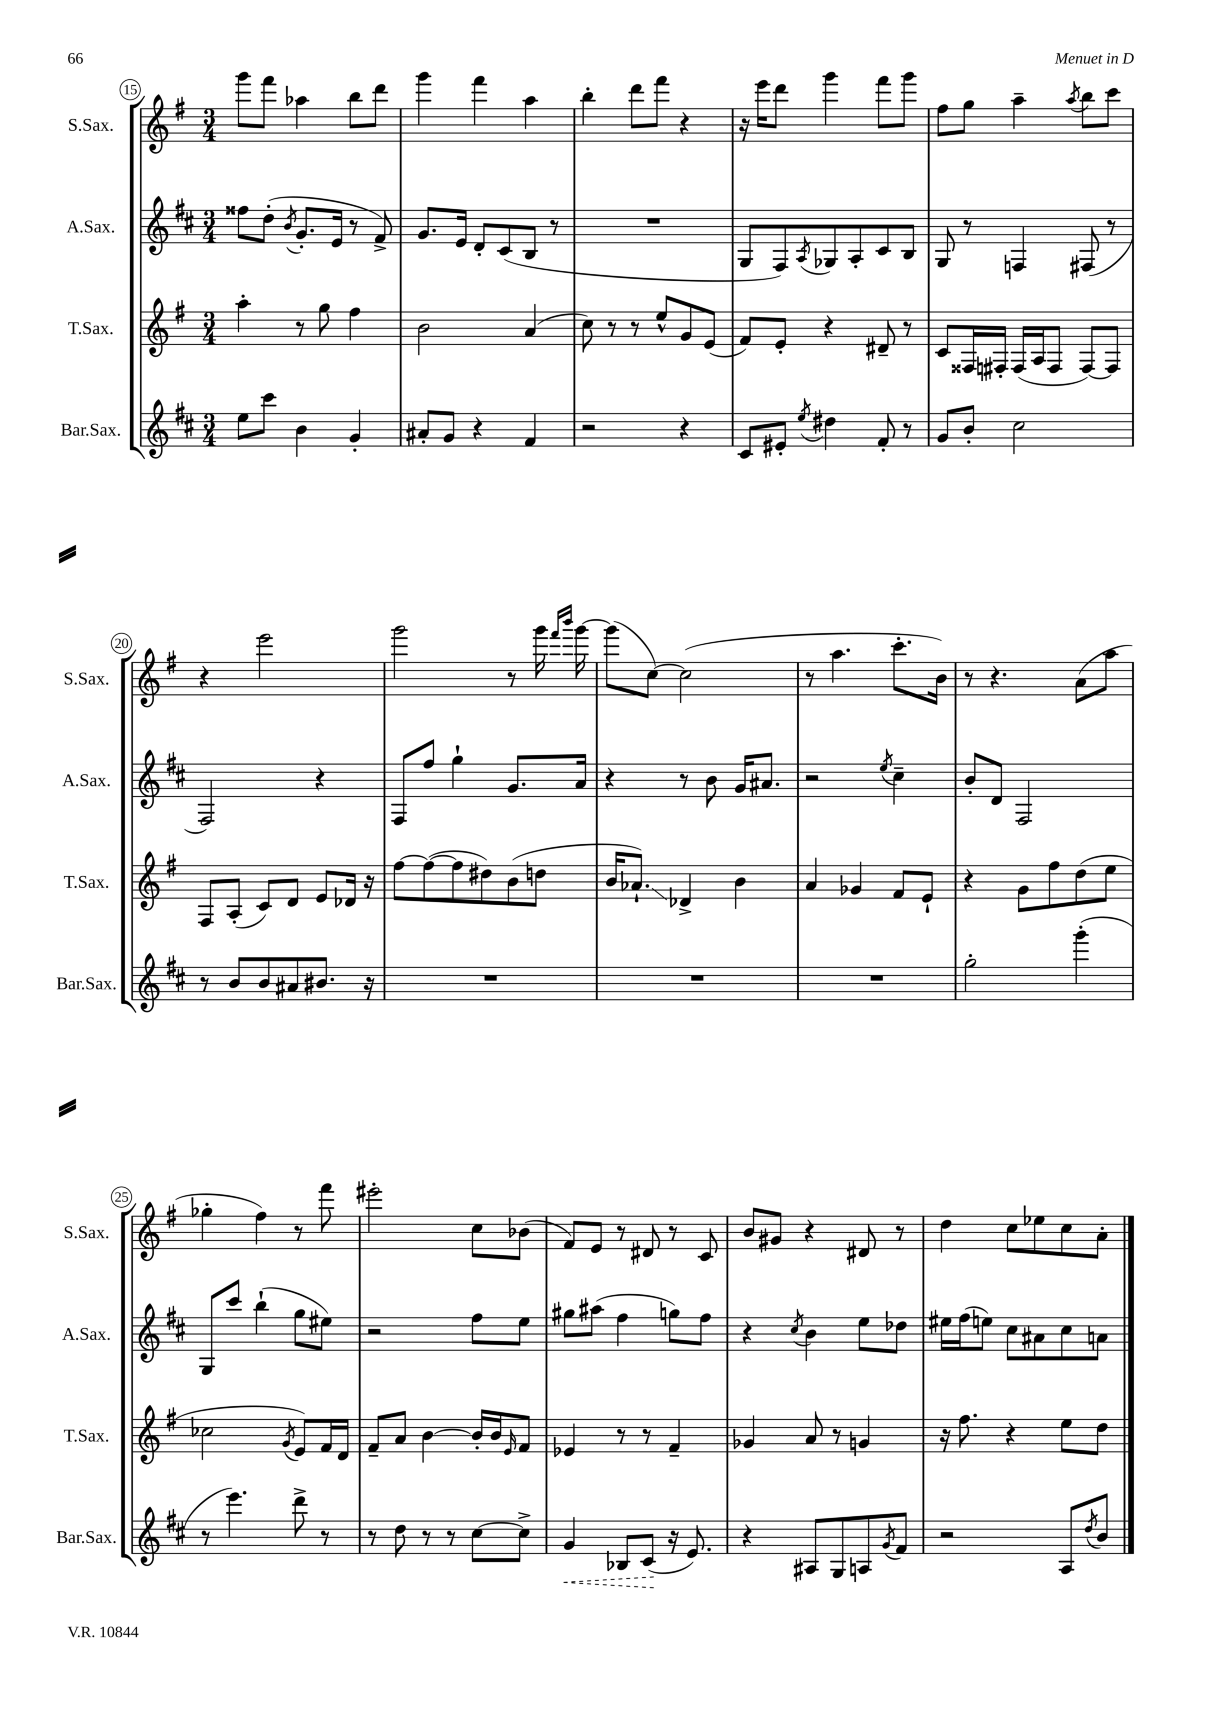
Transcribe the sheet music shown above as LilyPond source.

<<
\new StaffGroup <<
\new Staff = "s0" \with { instrumentName = "S.Sax." shortInstrumentName = "S.Sax." } {
    \clef treble \key g \major \numericTimeSignature \time 3/4
    g'''8 fis'''8 aes''4 b''8 d'''8 |
    g'''4 fis'''4 a''4 |
    b''4-. d'''8 fis'''8 r4 |
    r16 e'''16 d'''8 g'''4 fis'''8 g'''8 |
    fis''8 g''8 a''4-- \acciaccatura { a''8 } b''8 c'''8 |
    r4 e'''2 |
    g'''2 r8 g'''16 \grace { fis'''16 b'''16 } g'''16~ |
    g'''8( c''8~) c''2( |
    r8 a''4. c'''8.-. b'16) |
    r8 r4. a'8( a''8 |
    ges''4-. fis''4) r8 fis'''8 |
    eis'''2-. c''8 bes'8( |
    fis'8) e'8 r8 dis'8 r8 c'8 |
    b'8 gis'8 r4 dis'8 r8 |
    d''4 c''8 ees''8 c''8 a'8-. \bar "|." |
}
\new Staff = "s1" \with { instrumentName = "A.Sax." shortInstrumentName = "A.Sax." } {
    \clef treble \key d \major \numericTimeSignature \time 3/4
    fisis''8 d''8-.( \acciaccatura { b'8 } g'8.-. e'16 r8 fis'8->) |
    g'8. e'16 d'8-. cis'8( b8 r8 |
    R2. |
    g8 fis8) \acciaccatura { a8 } ges8 a8-. cis'8 b8 |
    g8 r8 f4 fis8( r8 |
    fis2) r4 |
    fis8 fis''8 g''4-! g'8. a'16 |
    r4 r8 b'8 g'16 ais'8. |
    r2 \acciaccatura { e''8 } cis''4-- |
    b'8-. d'8 fis2 |
    g8 cis'''8 b''4-!( g''8 eis''8) |
    r2 fis''8 e''8 |
    gis''8 ais''8( fis''4 g''8) fis''8 |
    r4 \acciaccatura { cis''8 } b'4 e''8 des''8 |
    eis''16 fis''16( e''8) cis''8 ais'8 cis''8 a'8 \bar "|." |
}
\new Staff = "s2" \with { instrumentName = "T.Sax." shortInstrumentName = "T.Sax." } {
    \clef treble \key g \major \numericTimeSignature \time 3/4
    a''4-. r8 g''8 fis''4 |
    b'2 a'4( |
    c''8) r8 r8 e''8-^ g'8 e'8( |
    fis'8) e'8-. r4 dis'8-- r8 |
    c'8 fisis16 fis16-. fis16( a16 fis8 fis8~) fis8 |
    fis8 a8-.( c'8) d'8 e'8 des'16 r16 |
    fis''8~ fis''8~( fis''8 dis''8) b'8( d''8 |
    b'16 aes'8.-!\glissando) des'4-> b'4 |
    a'4 ges'4 fis'8 e'8-! |
    r4 g'8 fis''8 d''8( e''8 |
    ces''2 \acciaccatura { g'8 } e'8) fis'16 d'16 |
    fis'8-- a'8 b'4~ b'16-. b'16 \grace { e'16 } fis'8 |
    ees'4 r8 r8 fis'4-- |
    ges'4 a'8 r8 g'4 |
    r16 fis''8. r4 e''8 d''8 \bar "|." |
}
\new Staff = "s3" \with { instrumentName = "Bar.Sax." shortInstrumentName = "Bar.Sax." } {
    \clef treble \key d \major \numericTimeSignature \time 3/4
    e''8 cis'''8 b'4 g'4-. |
    ais'8-. g'8 r4 fis'4 |
    r2 r4 |
    cis'8 eis'8-. \acciaccatura { e''8 } dis''4 fis'8-. r8 |
    g'8 b'8-. cis''2 |
    r8 b'8 b'8 ais'8 bis'8. r16 |
    R2. |
    R2. |
    R2. |
    g''2-. g'''4-.( |
    r8 e'''4.) d'''8-> r8 |
    r8 d''8 r8 r8 cis''8~ cis''8-> |
    \once \override Hairpin.style = #'dashed-line g'4\< bes8 cis'8\!( r16 e'8.) |
    r4 ais8 g8 a8 \acciaccatura { g'8 } fis'8 |
    r2 a8 \acciaccatura { d''8 } b'8 \bar "|." |
}
>>
>>
\layout { \context { \Score currentBarNumber = #15 \override BarNumber.stencil = #(make-stencil-circler 0.1 0.3 ly:text-interface::print) } }
